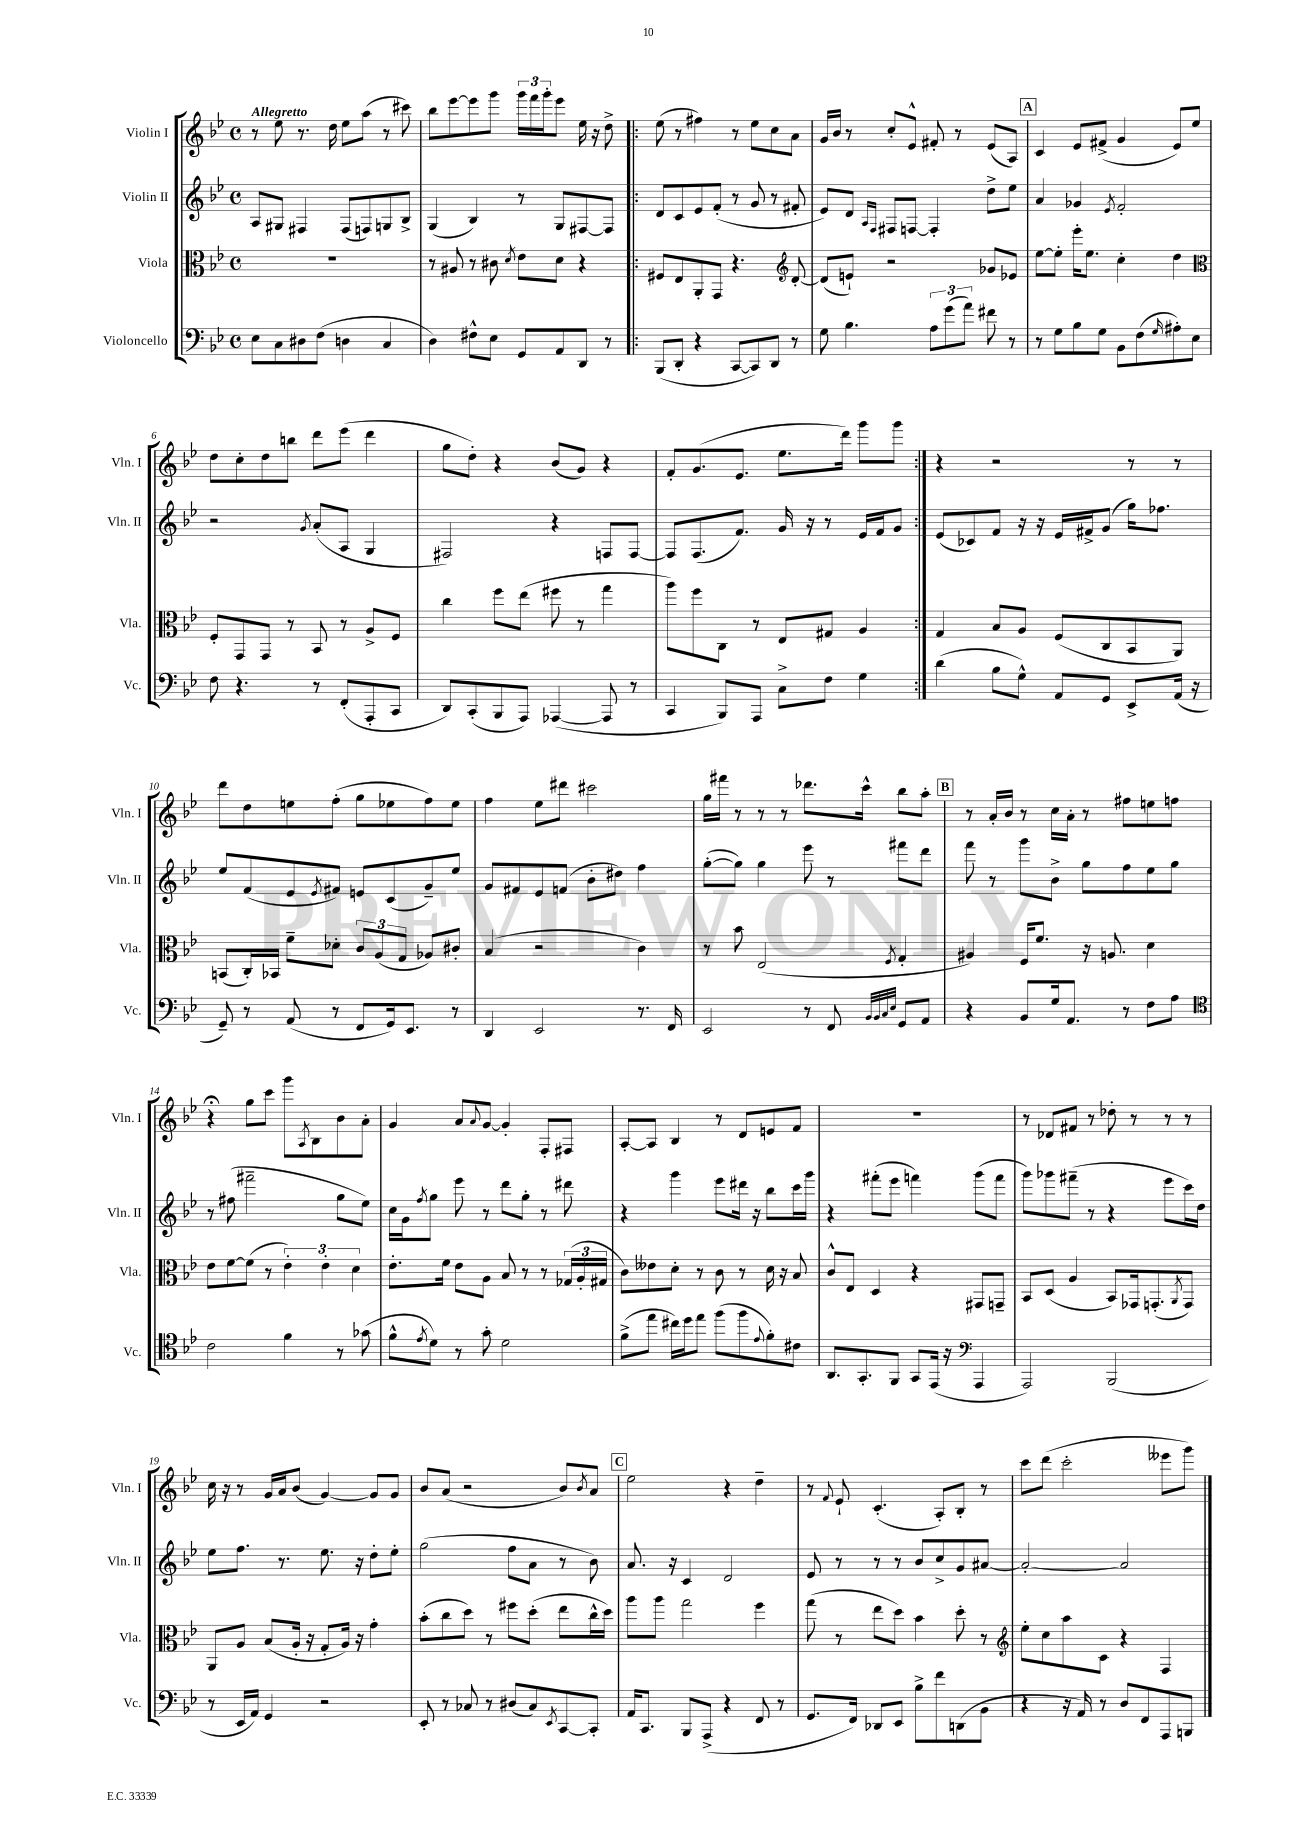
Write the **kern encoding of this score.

**kern	**kern	**kern	**kern
*part4	*part3	*part2	*part1
*staff4	*staff3	*staff2	*staff1
*I"Violoncello	*I"Viola	*I"Violin II	*I"Violin I
*I'Vc.	*I'Vla.	*I'Vln. II	*I'Vln. I
*clefF4	*clefC3	*clefG2	*clefG2
*k[b-e-]	*k[b-e-]	*k[b-e-]	*k[b-e-]
*M4/4	*M4/4	*M4/4	*M4/4
*met(c)	*met(c)	*met(c)	*met(c)
=1	=1	=1	=1
!	!	!	!LO:TX:a:B:t=Allegretto
8E-\L	1r	8A/L	8r
8C\	.	8G#X/J	8ee-\
8D#X\	.	4F#X/	8.r
(8F\J	.	.	.
.	.	.	16dd\
4Dn\	.	(8F#/L	8ee-\L
.	.	8Fn/)	(8aa\J
4C/	.	8Gn/	8r
.	.	8B-^/J	8ccc#X\)
=2	=2	=2	=2
4D\)	8r	(4G/	8bb-\L
.	8A#X/	.	[8eee-\
8F#X^^\L	8r	4B-/)	8eee-\]
8E-\J	8c#X\	.	8ggg\J
.	8qd/	.	.
8GG/L	8e-\L	8r	24ggg\LL
.	.	.	24fff\
.	.	.	24ggg'\J
8AA/	8d\J	8G/L	8eee-\J
8DD/J	4r	[8F#X/	16ee-\
.	.	.	16r
8r	.	8F#/J]	8dd^\
=3!|:	=3!|:	=3!|:	=3!|:
(8BBB-/L	8F#X/L	8d/L	(8ee-\
8DD'/J	8E-/	8c/	8r
4r	8AA'/	8e-/	4ff#X\)
.	8GG/J	(8f'/J	.
[8CC/L	4.r	8r	8r
8CC/])	.	8g/	8ee-\L
8DD/J	.	8r	8cc\
*	*clefG2	*	*
8r	[8d'/	8f#X'/	8a\J
=4	=4	=4	=4
8G\	(8d/L]	8e-/L)	16g/LL
.	.	.	16b-/JJ
4.B-\	8en`/J)	8d/J	8r
.	.	16qqA/LL	.
.	.	16qqF/JJ	.
.	2r	8F#X/L	8cc'/L
.	.	[8Fn/J	8e-^^/J
12A\L	.	4F'/]	8f#X'/
(12g\	.	.	.
.	.	.	8r
12a\J)	.	.	.
8f#X\	8g-X/L	8dd^\L	(8e-/L
8r	8e-X/J	8ee-\J	8A/J)
!!LO:REH:place=s1:t=A
=5	=5	=5	=5
8r	[8ee-\L	4a/	4c/
8G\L	8ee-'\J]	.	.
8B-\	16eee-'\KL	4g-X/	8e-/L
.	8.ee-\J	.	.
8G\J	.	.	(8f#X^/J
.	.	8qe-/	.
8BB-\L	4cc'\	2f'/	4g/
(8F\	.	.	.
16qqG/	.	.	.
8A#X'\)	4dd\	.	8e-/L)
8E-\J	.	.	8ee-/J
!!LO:LB:g=z
=6	=6	=6	=6
*	*clefC3	*	*
8F\	8F'/L	2r	8dd\L
4.r	8GG/	.	8cc'\
.	8GG/J	.	8dd\
.	8r	.	8bbn\J
.	.	8qg/	.
8r	8BB-/	(8a'/L	8ddd\L
(8FF'/L	8r	8A/J	(8eee-\J
8AAA'/	8A^/L	4G/	4ddd\
8CC/J	8F/J	.	.
=7	=7	=7	=7
8DD/L)	4cc\	2F#X/)	8gg\L
(8CC'/	.	.	8dd'\J)
8BBB-/	8ff\L	.	4r
8AAA/J)	(8ee-\J	.	.
([4AAA-X/	8ff#X\	4r	(8b-/L
.	8r	.	8g/J)
8AAA-/]	4gg\	8Fn/L	4r
8r	.	[8F/J	.
=8	=8	=8	=8
4CC/	8aa\L)	8F/L]	8f'/L
.	8ff\	(8.F/	(8.g/
8BBB-/L)	8C\J	.	.
.	.	8.f/J)	8.e-/J
8AAA/J	8r	.	.
8C^\L	8E-/L	16g/	8.ee-\L
.	.	16r	.
8F\J	8G#X/J	8r	.
.	.	.	16ddd\Jk)
4G\	4A/	16e-/LL	8ggg\L
.	.	16f/J	.
.	.	8g/J	8ggg\J
=9:|!	=9:|!	=9:|!	=9:|!
(4d\	4G/	(8e-/L	4r
.	.	8c-X/)	.
8B-\L	8B-/L	8f/J	2r
8G^^\J)	8A/J	16r	.
.	.	16r	.
8AA/L	(8F/L	16e-/LL	.
.	.	16f#X^/J	.
8GG/J	8C/	(8g/J	.
8EE-^/L	8BB-/	16gg\KL)	8r
.	.	8.ff-X\J	.
(16AA/Jk	8AA/J)	.	8r
16r	.	.	.
!!LO:LB:g=z
=10	=10	=10	=10
8GG~/)	(8BBn/L	8ee-/L	8ddd\L
8r	16C'/L)	(8f/	8dd\
.	16BB-X/JJ	.	.
(8AA/	8f~\L	8e-/	8een\
.	.	8qe-/	.
8r	8d-X'\J	8f#X/J)	(8ff'\J
8FF/L	12c/L	8en/L	8gg\L
.	(12A/	.	.
16GG/k)	.	(8c/	8ee-X\
.	12G/J	.	.
8.EE-/J	.	.	.
.	8A-X/L)	8g~/)	8ff\)
8r	8c#X'/J	8ee-/J	8ee-\J
=11	=11	=11	=11
4DD/	(4B-/	8g/L	4ff\
.	.	8f#X/	.
2EE-/	2r	8e-/	8ee-\L
.	.	(8fn/J	8ddd#X\J
.	.	8b-'\L	2ccc#X\
.	.	8dd#X\J)	.
8.r	4c\)	4ff\	.
16FF/	.	.	.
=12	=12	=12	=12
2EE-/	8r	([8gg'\L	16gg\LL
.	.	.	16fff#X\JJ
.	8b-\	8gg\J])	8r
.	(2E-/	4gg\	8r
.	.	.	8r
8r	.	8eee-\	8.ddd-X\L
8FF/	.	8r	.
.	.	.	16ccc^^\Jk
32qqBB-/LLL	.	.	.
32qqBB-/	.	.	.
32qqC/	.	.	.
32qqE-/JJJ	8qF/	.	.
8GG/L	4G'/	8fff#X\L	8bb-\L
8AA/J	.	8ddd\J	8aa'\J
!!LO:REH:place=s1:t=B
=13	=13	=13	=13
4r	4A#X/)	8fff\	8r
.	.	8r	16a'/LL
.	.	.	16b-/JJ
8BB-/L	16F/KL	8ggg\L	8r
.	8.f/J	.	.
16G/k	.	8b-^\J	16cc\LL
8.AA/J	.	.	16a'\JJ
.	16r	8gg\L	8r
.	8.An/	.	.
8r	.	8ff\	8ff#X\L
8F\L	4d\	8ee-\	8een\
8A\J	.	8gg\J	8ffn\J
!!LO:LB:g=z
=14	=14	=14	=14
*clefC4	*	*	*
2c\	8e-\L	8r	4r;<
.	[8f\	(8ff#X\	.
.	(8f\J]	2fff#X~\	8gg\L
.	8r	.	8ccc\J
4f\	6e-'\)	.	8ggg\L
.	.	.	8qA/
.	.	.	8B-\
.	6e-'\	.	.
8r	.	8gg\L	8b-\
.	6d\	.	.
(8g-X\	.	8ee-\J)	8a'\J
=15	=15	=15	=15
8f^^\L	8.e-'\L	16cc\LL	4g/
.	.	16g\J	.
8qe-/	.	8qff/	.
8d\J)	.	8gg\J	.
.	16f\Jk	.	.
8r	8e-\L	8eee-\	8a/L
.	.	.	8qqa/
8g'\	8A\J	8r	[8g/J
2d\	8B-/	8ddd\L	4g'/]
.	8r	8gg'\J	.
.	8r	8r	8F'/L
.	(24G-X/LL	8ddd#X\	8F#X/J
.	24A'/	.	.
.	24G#X/JJ	.	.
=16	=16	=16	=16
(8f^\L	8c\L)	4r	[8A'/L
8ee-\J	8e--X\	.	8A/J]
16cc#X\LL)	8d'\J	4ggg\	4B-/
16dd\J	.	.	.
8ee-\J	8r	.	.
(8ff\L	8c\	8eee-\L	8r
8ff\	8r	16ddd#X\Jk	8d/L
.	.	16r	.
8qqe-/	.	.	.
8f'\)	16d\	8bb-\L	8en/
.	16r	.	.
8c#X\J	8B-/	16ccc\L	8f/J
.	.	16ggg\JJ	.
=17	=17	=17	=17
8.AA/L	8c^^/L	4r	1r
.	8E-/J	.	.
8.GG'/	.	.	.
.	4D/	(8fff#X'\L	.
8FF/J	.	8eee-\J	.
8GG/L	4r	4fffn\)	.
(16EE-/Jk	.	.	.
16r	.	.	.
*clefF4	*	*	*
4AAA/	8GG#X/L	(8ggg\L	.
.	8GGn~/J	8fff\J	.
=18	=18	=18	=18
2AAA/)	8BB-/L	8ggg\L)	8r
.	(8D/J	8ggg-X\	8d-X/L
.	4A/	(8fff#X~\J	8f#X/J
.	.	8r	8r
(2BBB-/	8BB-/L)	4r	8dd-X'\
.	16GG-X/k	.	8r
.	(8.GGn'/	.	.
.	.	8eee-\L	8r
.	8qAA/	.	.
.	8GG/J)	16ccc\L)	8r
.	.	16dd\JJ	.
!!LO:LB:g=z
=19	=19	=19	=19
8r	8AA/L	8ee-\L	16cc\
.	.	.	16r
16EE-/LL	8A/J	8.ff\J	8r
16AA/JJ)	.	.	.
4GG/	(8B-/L	.	16g/LL
.	.	8.r	16a/J
.	16A'/Jk	.	(8b-/J
.	16r	.	.
2r	8G'/L	8.ee-\	[4g/)
.	16A/Jk)	.	.
.	16r	16r	.
.	4g'\	8dd'\L	8g/L]
.	.	8ee-'\J	8g/J
=20	=20	=20	=20
8EE-'/	(8b-'\L	(2gg\	8b-/L
8r	8cc\	.	(8a/J
8C-X/	8dd\J)	.	2r
8r	8r	.	.
(8D#X/L	8ff#X\L	8ff\L	.
8C-/)	(8dd'\J	8a\J	.
8qEE-/	.	.	.
[8CC/	8ee-\L	8r	8b-/L)
.	.	.	8qb-/
8CC'/J]	16cc^^\L	8b-\)	8a/J
.	16dd\JJ)	.	.
!!LO:REH:place=s1:t=C
=21	=21	=21	=21
16AA/KL	8aa\L	8.a/	2ee-\
8.CC/J	.	.	.
.	8aa\J	.	.
.	.	16r	.
8BBB-/L	2gg\	4c/	.
(8AAA^/J	.	.	.
4r	.	2d/	4r
8FF/	4ff\	.	4dd~\
8r	.	.	.
=22	=22	=22	=22
8.GG/L	(8gg\	8e-/	8r
.	.	.	8qqf/
.	8r	8r	8e-`/
16FF/Jk)	.	.	.
8DD-X/L	8ee-\L	8r	(4.c'/
8EE-/J	8dd\J)	8r	.
8B-^\L	4b-\	8b-/L	.
8f\	.	8cc^/	8A'/L)
(8DDn\	8dd'\	8g/	8B-'/J
8BB-\J	8r	[8a#X/J	8r
=23	=23	=23	=23
*	*clefG2	*	*
4r	8ee-'\L	2a#'/_	8ccc\L
.	8cc\	.	(8ddd\J
16r	8aa\	.	2ccc'\
16AA/)	.	.	.
8r	8c\J	.	.
8D/L	4r	2a#/]	.
8FF/	.	.	.
8AAA/	4F/	.	8eee--X\L
8BBBn/J	.	.	8ggg\J)
==	==	==	==
*-	*-	*-	*-
